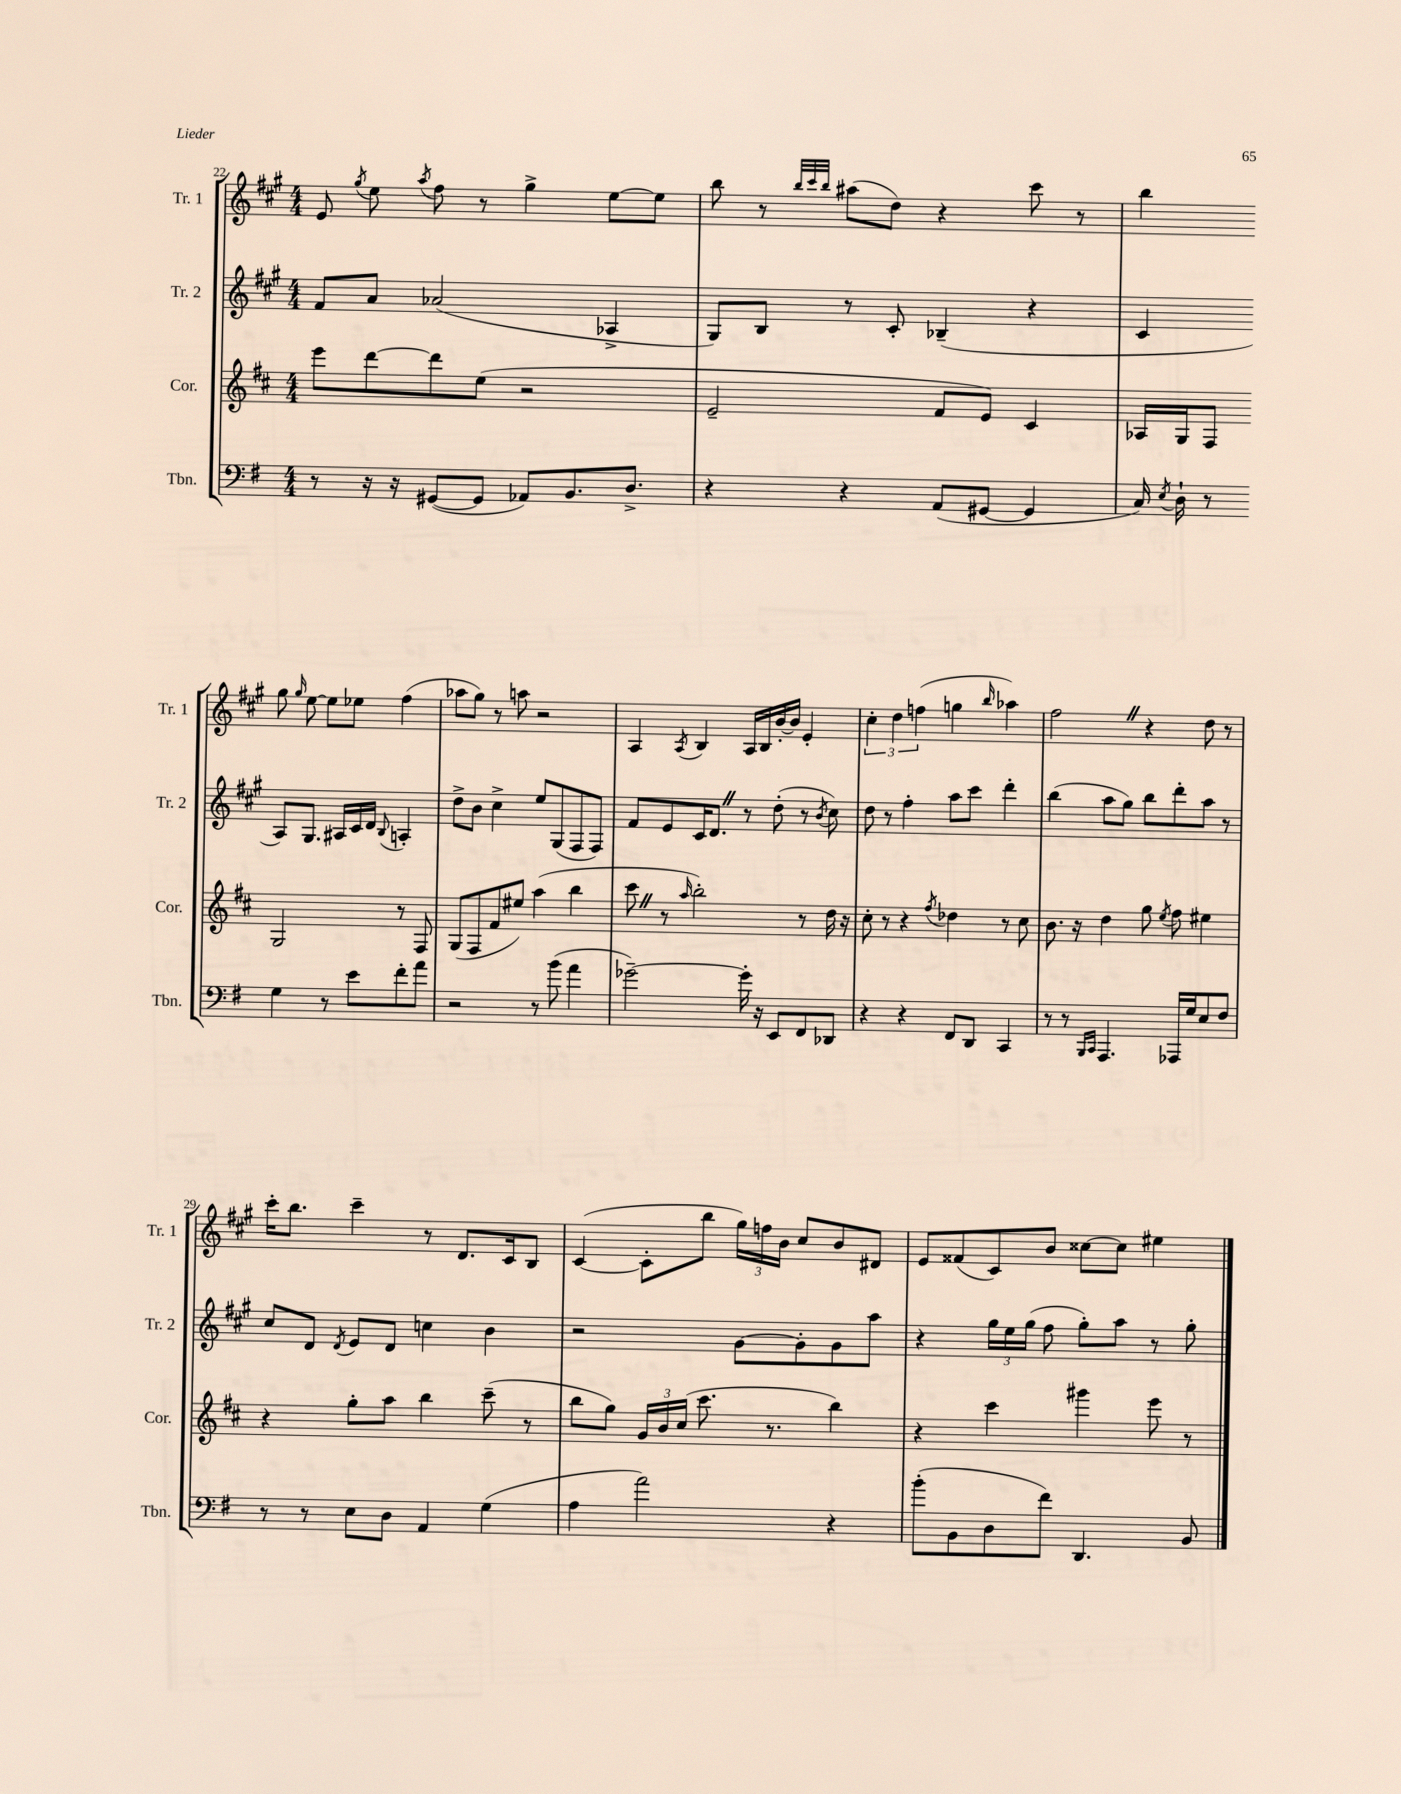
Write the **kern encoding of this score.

**kern	**kern	**kern	**kern
*staff4	*staff3	*staff2	*staff1
*clefF4	*clefG2	*clefG2	*clefG2
*k[f#]	*k[f#c#]	*k[f#c#g#]	*k[f#c#g#]
*M4/4	*M4/4	*M4/4	*M4/4
8r	8eee\L	8f#/L	8e/
.	.	.	8qgg#/
16r	[8ddd\	8a/J	8ee\
16r	.	.	.
.	.	.	8qaa/
([8GG#/L	8ddd\]	(2a-/	8ff#\
8GG#/]J	(8ee\J	.	8r
8AA-/L)	2r	.	4gg#^\
8.BB/	.	.	.
.	.	4A-^/	[8ee\L
8.D^/J	.	.	.
.	.	.	8ee\]J
=	=	=	=
4r	2e~/	8G#/L)	8bb\
.	.	8B/J	8r
.	.	.	32qqbb/LLL
.	.	.	32qqccc#/
.	.	.	32qqbb/JJJ
4r	.	8r	(8aa#\L
.	.	8c#'/	8dd\J)
(8AA/L	8f#/L	(4B-~/	4r
[8GG#/J	8e/J)	.	.
4GG#/]	4c#/	4r	8ccc#\
.	.	.	8r
=	=	=	=
16C/)	16A-/LL	4c#/	4bb\
8qE/	.	.	.
16D`\	16G/J	.	.
8r	8F#/J	.	.
4G\	2G/	8A/L)	8gg#\
.	.	.	16qqgg#/
.	.	8.G#/J	[8ee\
8r	.	.	8ee\]L
.	.	16A#/LL	.
8e\L	.	16c#/	8ee-\J
.	.	16d/JJ	.
.	.	8qqB/	.
8f#'\	8r	4A'/	(4ff#\
8a\J	8F#/	.	.
=	=	=	=
2r	(8G/L	8dd^\L	8aa-\L
.	8F#/	8b\J	8gg#\J)
.	8f#/	4cc#^\	8r
.	8ee#/J)	.	8aa\
8r	(4aa\	8ee/L	2r
(8b\	.	(8G#/	.
4a\	4bb\	8F#/	.
.	.	8F#/J)	.
=	=	=	=
[2g-~\)	8ccc#\	8f#/L	4A/
.	8r	8e/	.
.	16qqaa/	.	8qA/
.	2bb'\)	16c#/K	4B/
.	.	8.d/J	.
16g-'\]	.	8r	16A/LL
16r	.	.	16B/
8EE/L	.	(8dd'\	[16b'/
.	.	.	16b/]JJ
8FF#/	8r	8r	4e'/
.	.	8qb/	.
8DD-/J	16dd\	8cc#\)	.
.	16r	.	.
=	=	=	=
4r	8cc#'\	8dd\	6cc#'\
.	8r	8r	.
.	.	.	6dd\
4r	4r	4ff#'\	.
.	.	.	(6ff\
.	8qff#/	.	.
8FF#/L	4dd-\	8aa\L	4gg\
8DD/J	.	8ccc#\J	.
.	.	.	16qqbb/
4CC/	8r	4ddd'\	4aa-\)
.	8cc#\	.	.
=	=	=	=
8r	8.b\	(4bb\	2ff#\
8r	.	.	.
.	16r	.	.
16qqBBB/LL	.	.	.
16qqCC/JJ	.	.	.
4.AAA/	4dd\	8aa\L	.
.	.	8gg#\J)	.
.	8gg\	8bb\L	4r
.	8qee/	.	.
16AAA-/LL	8ff#\	8ddd'\	.
16G/J	.	.	.
8E/	4ee#\	8aa\J	8dd\
8F#/J	.	8r	8r
=	=	=	=
8r	4r	8cc#/L	16ccc#'\LK
.	.	.	8.bb\J
8r	.	8d/J	.
.	.	8qd/	.
8E\L	8gg'\L	8e/L	4ccc#~\
8D\J	8aa\J	8d/J	.
4AA/	4bb\	4cc\	8r
.	.	.	8.d/L
(4G\	(8ccc#~\	4b\	.
.	.	.	16c#/k
.	8r	.	8B/J
=	=	=	=
4A\	8bb\L	2r	([4c#/
.	8gg\J)	.	.
2a\)	24g/LL	.	8c#'\]L
.	24b/	.	.
.	(24cc#/JJ	.	.
.	8.ccc#\	.	8bb\J
.	.	[8g#\L	24gg#\LL)
.	.	.	24ff\
.	8.r	.	.
.	.	.	24b\JJ
.	.	8g#'\]	8cc#/L
4r	4bb\)	8g#\	8b/
.	.	8aa\J	8d#/J
=	=	=	=
(8b'\L	4r	4r	8e/L
8BB\	.	.	(8f##/
8D\	4ccc#\	24gg#\LL	8c#/)
.	.	24ee\	.
.	.	(24gg#\JJ	.
8f#\J)	.	8ff#\	8b/J
4.DD/	4ggg#\	8gg#'\L)	[8cc##\L
.	.	8aa\J	8cc##\]J
.	8eee\	8r	4ee#\
8BB/	8r	8gg#'\	.
==	==	==	==
*-	*-	*-	*-
